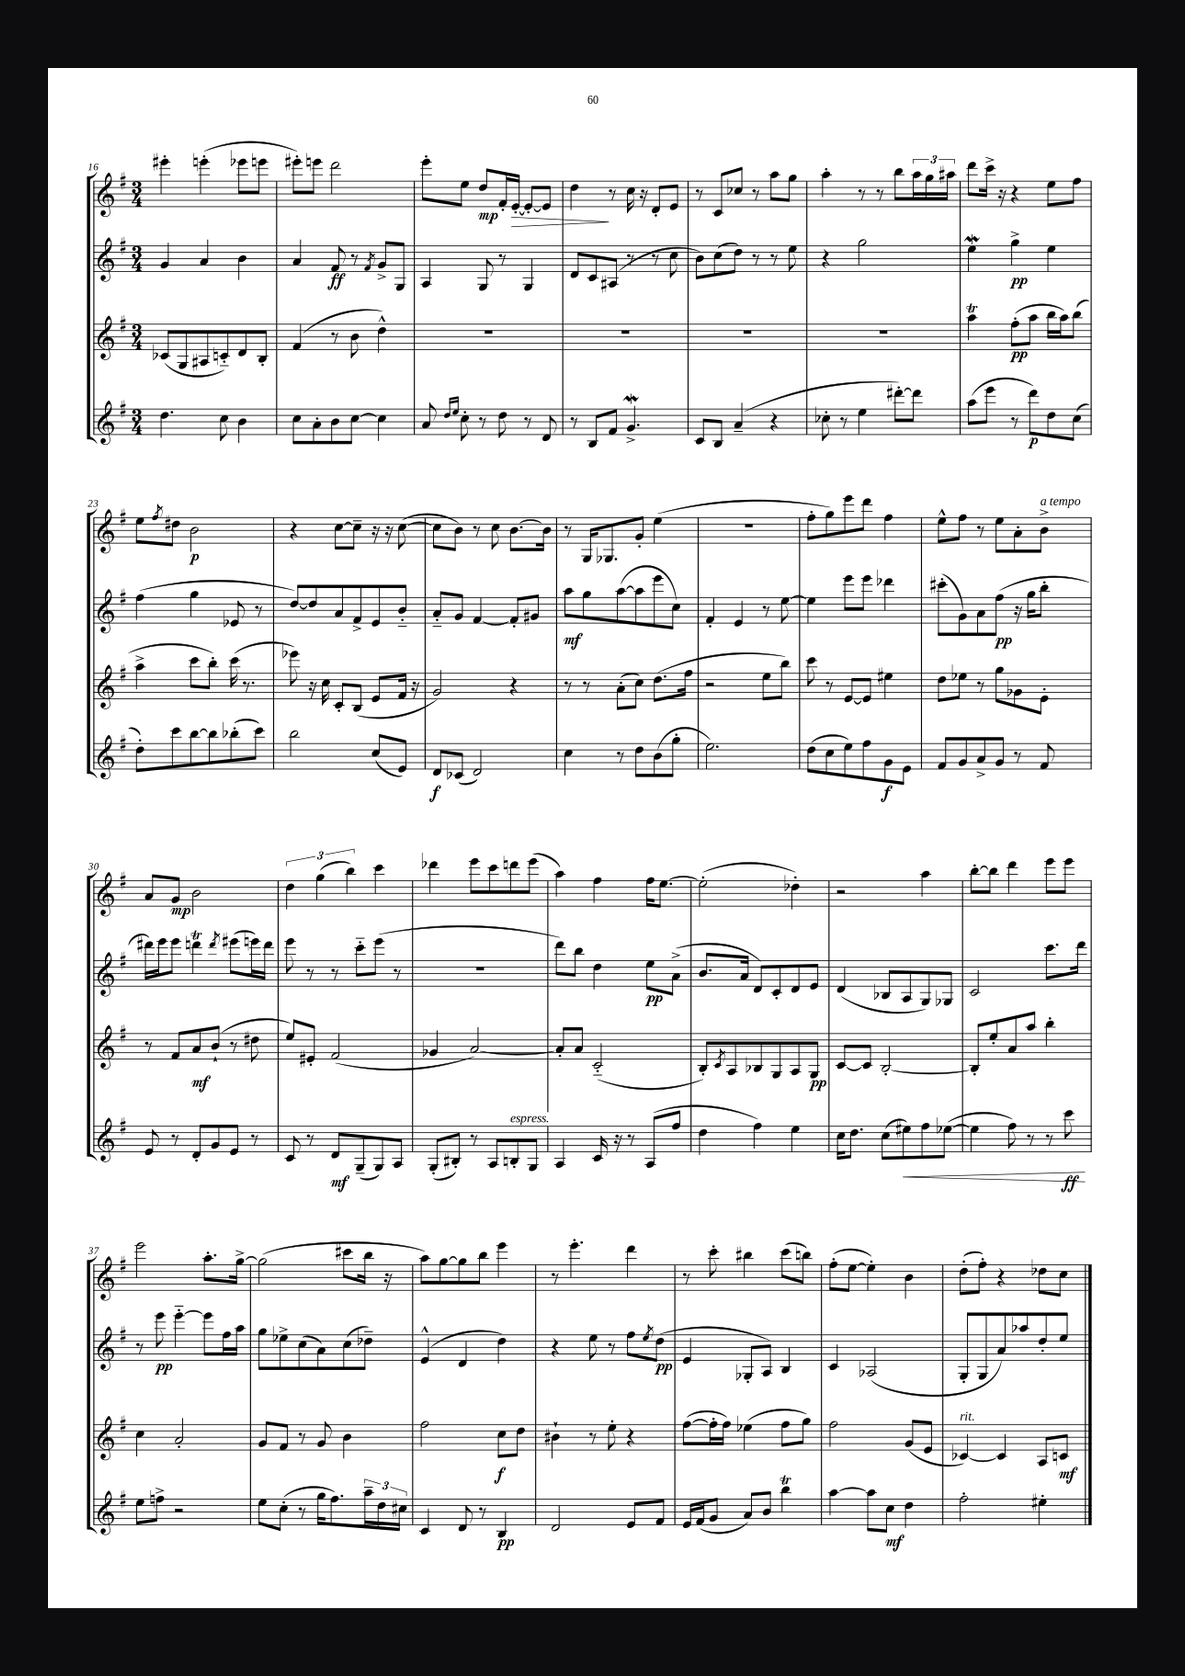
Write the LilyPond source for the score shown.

<<
\new StaffGroup <<
\new Staff = "s0" {
    \clef treble \key g \major \numericTimeSignature \time 3/4
    eis'''4-. e'''4-.( ees'''8 e'''8 |
    eis'''8-.) e'''8 d'''2 |
    e'''8-. e''8 d''8\mp fis'16-. e'16~-.\> e'8~-. e'8 |
    d''4\! r8 c''16 r16 d'8-. e'8 |
    r8 c'8 ces''8 r8 a''8 g''8 |
    a''4-. r8 r8 b''8 \tuplet 3/2 { a''16 g''16 ais''16 } |
    d'''8 c'''16-> r16 r4 e''8 fis''8 |
    e''8 \acciaccatura { fis''8 } dis''8 b'2\p |
    r4 c''8~ c''8-- r16 r16 c''8~( |
    c''8 b'8) r8 c''8 b'8.~ b'16 |
    r8 g16 ges8. g'8-. e''4( |
    R2. |
    fis''8-. g''8) e'''8 d'''8 fis''4 |
    e''8-^ fis''8 r8 e''8 a'8-. b'8->^\markup { \italic "a tempo" } |
    a'8 g'8\mp b'2 |
    \tuplet 3/2 { d''4 g''4( b''4) } c'''4 |
    des'''4 e'''8 c'''8 d'''8 e'''8( |
    a''4) fis''4 fis''16 e''8.~ |
    e''2-.( des''4-.) |
    r2 a''4 |
    b''8~-. b''8 d'''4 e'''8 e'''8 |
    e'''2 a''8.-. g''16~-> |
    g''2( cis'''8 b''16 r16 |
    a''8) g''8~ g''8 b''8 e'''4 |
    r8 e'''4.-. d'''4 |
    r8 c'''8-. bis''4 c'''8( b''8) |
    fis''8-.( e''8~ e''4-.) b'4 |
    d''8-.( fis''8-.) r4 des''8 c''8 \bar "|." |
}
\new Staff = "s1" {
    \clef treble \key g \major \numericTimeSignature \time 3/4
    g'4 a'4 b'4 |
    a'4 fis'8\ff r8 \acciaccatura { fis'8 } g'8-> g8 |
    a4 g8 r8 g4 |
    d'8 c'8 ais8( r8 r8 c''8 |
    b'8) c''8( d''8) r8 r8 e''8 |
    r4 g''2 |
    e''4\mordent g''4->\pp e''4 |
    fis''4( g''4 ees'8 r8 |
    d''8~) d''8 a'8 fis'8-> e'8 b'8-_ |
    a'8-_ g'8 fis'4~ fis'8-. gis'8 |
    a''8\mf g''8 a''8~( a''8 e'''8 c''8) |
    fis'4-. e'4 r8 e''8~ |
    e''4 e'''8 e'''8 des'''4 |
    cis'''8-.( g'8) a'8 fis''8\pp( r16 g''16 b''8-. |
    dis'''16) e'''16 e'''8 d'''4\trill \acciaccatura { d'''8 } eis'''8( e'''16) d'''16 |
    e'''8 r8 r8 c'''8-_ e'''8( r8 |
    R2. |
    d'''8) b''8 d''4 e''8\pp a'8->( |
    b'8. a'16 d'8) c'8-. d'8 e'8 |
    d'4( bes8 a8 g8) ges8 |
    c'2 c'''8. d'''16 |
    r8 e'''8\pp e'''4~-_ e'''8 fis''16 a''16 |
    g''8 ees''8-> c''8( a'8) c''8( des''8--) |
    e'4-^( d'4 d''4) |
    r4 e''8 r8 fis''8 \acciaccatura { e''8 } d''8\pp( |
    e'4 ges8-. a8) b4 |
    c'4 aes2( |
    g8-. g8 a'8) aes''8 d''8-. e''8 \bar "|." |
}
\new Staff = "s2" {
    \clef treble \key g \major \numericTimeSignature \time 3/4
    ces'8( g8 ais8 c'8-_) d'8 b8-. |
    fis'4( r8 b'8 d''4-^) |
    R2. |
    R2. |
    R2. |
    R2. |
    a''4\trill fis''8-.\pp( a''8 b''16 a''16) b''8( |
    a''4-> c'''8 b''8-.) c'''16( r8. |
    ees'''8) r16 c''16 c'8-. b8( e'8 fis'16 r16 |
    g'2) r4 |
    r8 r8 a'8-.( c''8) d''8.( fis''16 |
    r2 e''8 b''8) |
    c'''8 r8 e'8~ e'8 eis''4 |
    d''8 ees''8 r8 g''8 ges'8 e'8-. |
    r8 fis'8 a'8\mf b'8-!( r8 dis''8 |
    e''8) eis'8-. fis'2( |
    ges'4 a'2~) |
    a'8-. a'8 c'2-_( |
    b8-.) \acciaccatura { c'8 } a8 bes8 g8 a8 g8\pp |
    c'8~ c'8 b2~-. |
    b8-. e''8-. a'8 a''8 b''4-. |
    c''4 a'2-. |
    g'8 fis'8 r8 g'8 b'4 |
    fis''2 c''8\f d''8 |
    bis'4-! r8 e''8-. r4 |
    fis''8~( fis''16-. fis''16) ees''4( fis''8 g''8) |
    fis''2 g'8( e'8 |
    ces'4~^\markup { \italic "rit." }) ces'4 a8 c'8\mf \bar "|." |
}
\new Staff = "s3" {
    \clef treble \key g \major \numericTimeSignature \time 3/4
    d''4. c''8 b'4 |
    c''8 a'8-. b'8 c''8~ c''4 |
    a'8 \grace { d''16 e''16 } c''8-. r8 d''8 r8 d'8 |
    r8 b8 fis'8 g'4.->\mordent |
    c'8 b8 a'4--( r4 |
    ces''8-. r8 e''4 dis'''8~-.) dis'''8 |
    a''8( e'''8 r8 d'''8\p) d''8 c''8( |
    d''8-.) c'''8 b''8~ b''8 bes''8-.( c'''8) |
    b''2 c''8( e'8) |
    d'8\f ces'8( d'2) |
    c''4 r8 d''8 b'8( g''8-. |
    e''2.) |
    d''8( c''8 e''8) fis''8 g'8\f e'8 |
    fis'8 g'8 a'8-> g'8 r8 fis'8 |
    e'8 r8 d'8-. g'8 e'8 r8 |
    c'8 r8 d'8\mf g8--( g8) a8 |
    g8-.( bis8-.) r8 a8 b8-.^\markup { \italic "espress." } g8 |
    a4 c'16 r16 r8 a8( fis''8 |
    d''4 fis''4) e''4 |
    c''16 d''8. c''8( eis''8\<) fis''8 ees''8~( |
    ees''4 fis''8) r8 r8 c'''8\ff\! |
    e''8 f''8-> r2 |
    e''8 c''8-.( r8 g''16 fis''8.) \tuplet 3/2 { a''16-- d''16 cis''16 } |
    c'4 d'8 r8 b4\pp |
    d'2 e'8 fis'8 |
    e'16 fis'16( g'8 a'8) b'8 b''4\trill |
    a''4~ a''8 c''8\mf d''4 |
    fis''2-. eis''4-. \bar "|." |
}
>>
>>
\layout { \context { \Score currentBarNumber = #16 } }
